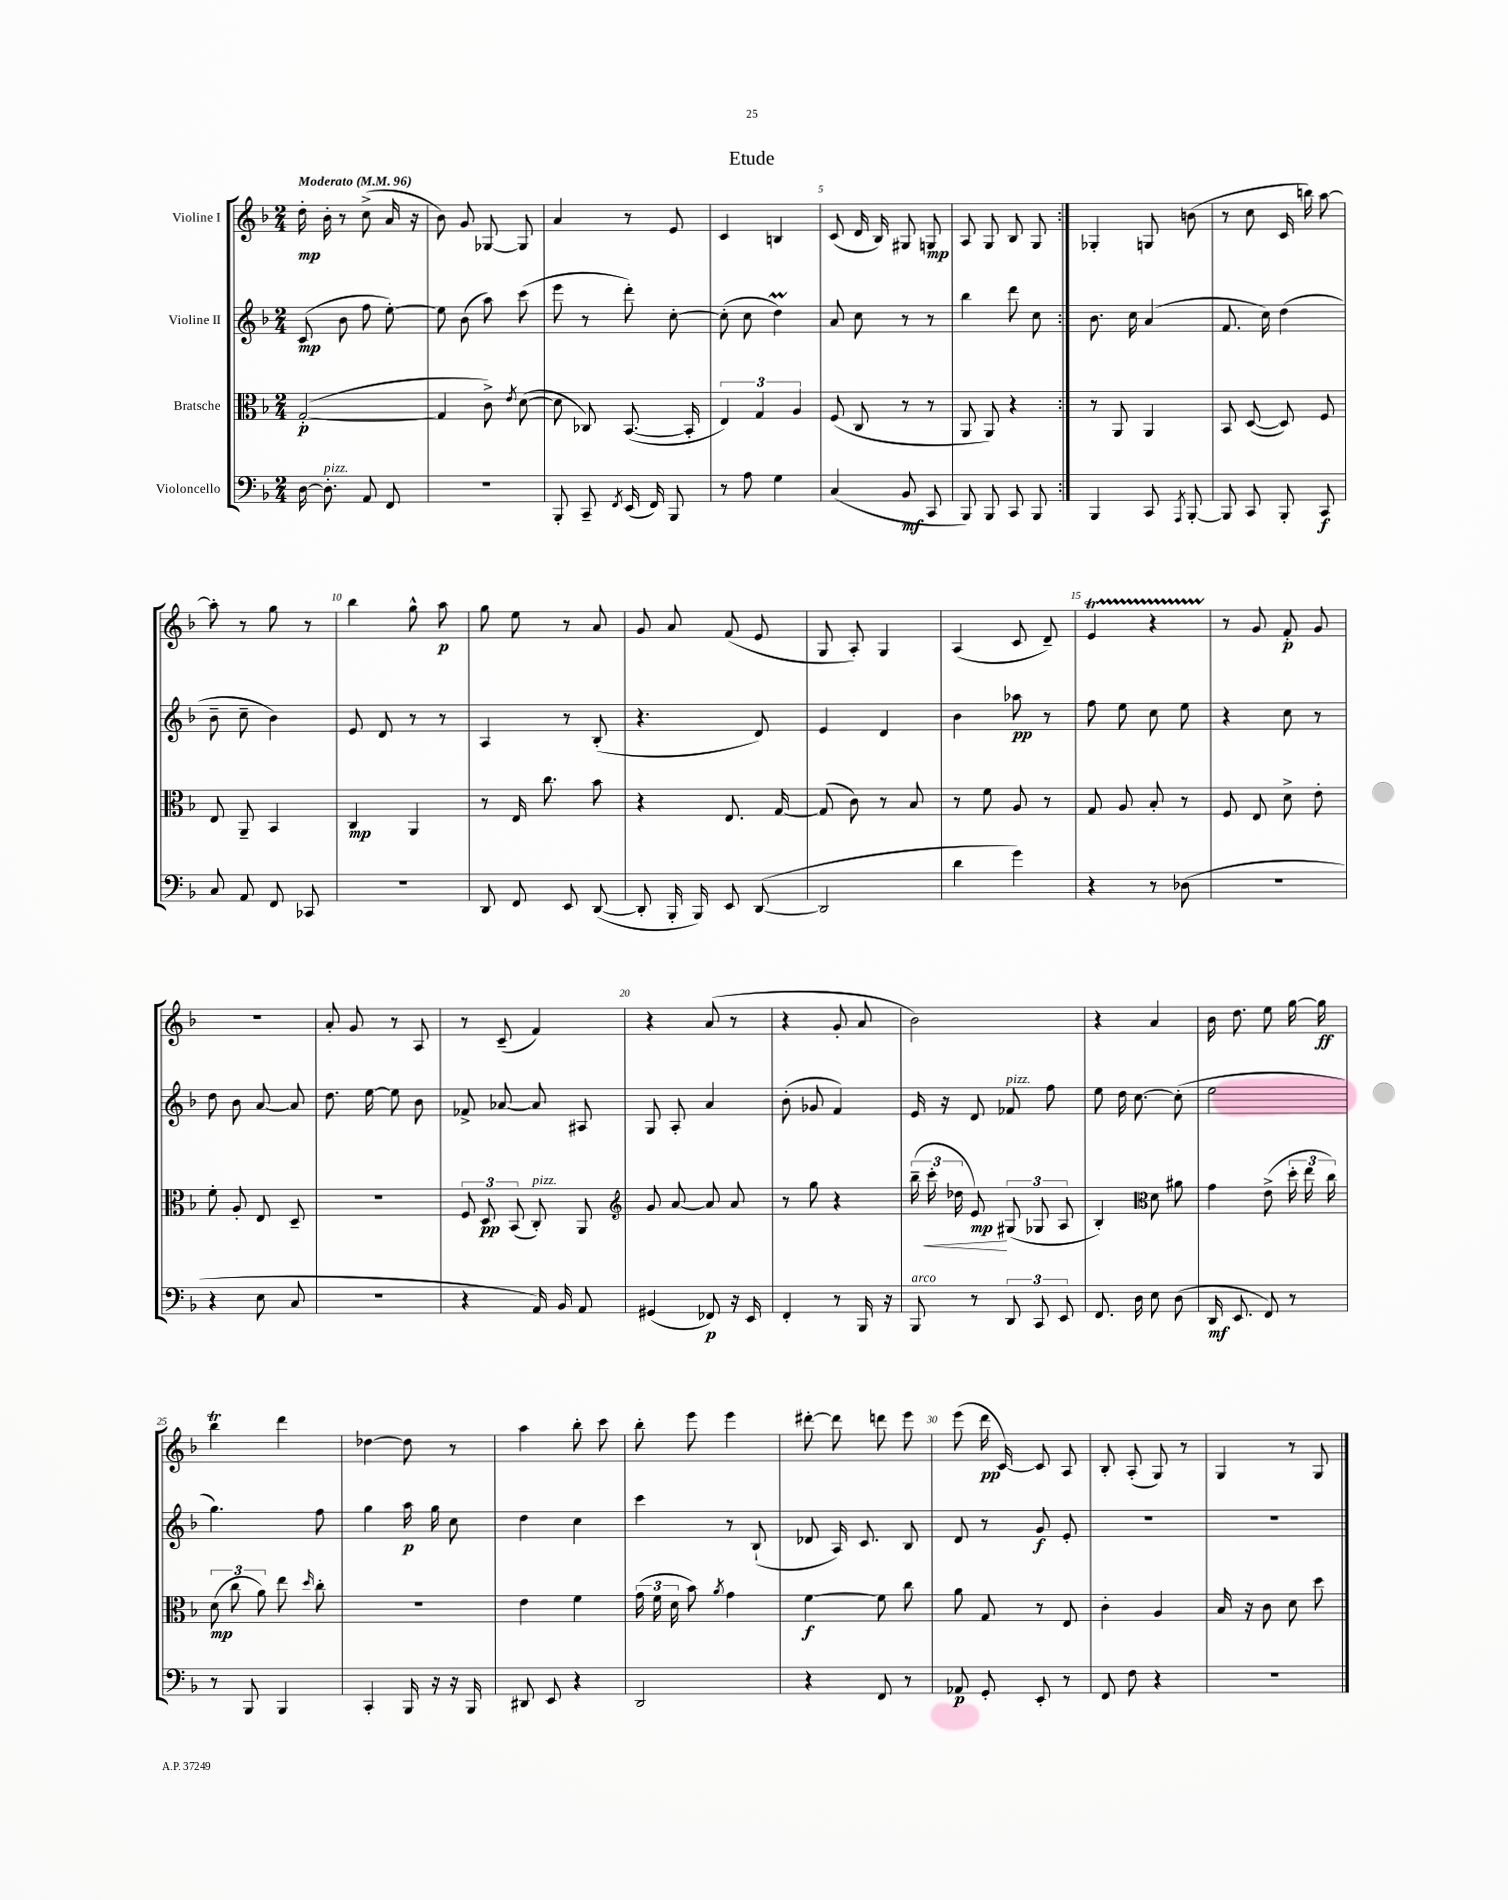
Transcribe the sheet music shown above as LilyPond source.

\header { title = "Etude" }
<<
\new StaffGroup <<
\new Staff = "s0" \with { instrumentName = "Violine I" } {
    \clef treble \key f \major \numericTimeSignature \time 2/4 \tempo "Moderato" 4 = 96
    \autoBeamOff \repeat volta 2 { d''16-.\mp bes'16-. r8 c''8->( a'16 r16 |
    bes'8) g'8 ges8~ ges8 |
    a'4 r8 e'8 |
    c'4 b4 |
    c'8( d'16 bes16) gis8 g8\mp |
    a8 g8 bes8 g8 | }
    ges4-. g8 b'8( |
    r8 c''8 c'16 b''16) a''8~ |
    a''8-. r8 g''8 r8 |
    bes''4 g''8-^ a''8\p |
    g''8 e''8 r8 a'8 |
    g'8 a'8 f'8( e'8 |
    g8 a8-.) g4 |
    a4( c'8 d'8--) |
    e'4\startTrillSpan r4 |
    r8\stopTrillSpan g'8 f'8-.\p g'8 |
    R2 |
    a'8-. g'8 r8 a8 |
    r8 c'8--( f'4) |
    r4 a'8( r8 |
    r4 g'8-. a'8 |
    bes'2) |
    r4 a'4 |
    bes'16 d''8. e''8 g''16~ g''16\ff |
    bes''4\trill d'''4 |
    des''4~ des''8 r8 |
    a''4 bes''8-. c'''8 |
    bes''8-. e'''8 e'''4 |
    dis'''8~-. dis'''8 d'''8 e'''8 |
    e'''8( d'''16\pp c'16~) c'8 a8 |
    bes8-. a8-.( g8) r8 |
    g4 r8 g8 \bar "|." |
}
\new Staff = "s1" \with { instrumentName = "Violine II" } {
    \clef treble \key f \major \numericTimeSignature \time 2/4
    \autoBeamOff \repeat volta 2 { c'8\mp( bes'8 f''8 e''8~-.) |
    e''8 bes'8( a''8) c'''8( |
    e'''8 r8 d'''8-.) c''8~-. |
    c''8-.( c''8 d''4\prall) |
    a'8 c''8 r8 r8 |
    bes''4 d'''8 c''8 | }
    bes'8. c''16 a'4( |
    f'8. c''16) d''4( |
    bes'8-- c''8-- bes'4) |
    e'8 d'8 r8 r8 |
    a4 r8 bes8-.( |
    r4. d'8) |
    e'4 d'4 |
    bes'4 aes''8\pp r8 |
    f''8 e''8 c''8 e''8 |
    r4 c''8 r8 |
    d''8 bes'8 a'8~ a'8 |
    d''8. e''16~ e''8 bes'8 |
    fes'8-> aes'8~ aes'8 ais8 |
    g8 a8-. a'4 |
    bes'8-.( ges'8 f'4) |
    e'16 r16 d'8 fes'8^\markup { \italic "pizz." } f''8 |
    e''8 d''16 c''8.~ c''8-.( |
    e''2 |
    g''4.) f''8 |
    g''4 a''16\p g''16 c''8 |
    d''4 c''4 |
    c'''4 r8 bes8-!( |
    des'8 a16) c'8. bes8 |
    d'8 r8 g'8\f e'8-. |
    R2 |
    R2 \bar "|." |
}
\new Staff = "s2" \with { instrumentName = "Bratsche" } {
    \clef alto \key f \major \numericTimeSignature \time 2/4
    \autoBeamOff \repeat volta 2 { g2~-.\p( |
    g4 c'8->) \acciaccatura { e'8 } d'8~( |
    d'8 ces8) bes,8.~( bes,16-. |
    \tuplet 3/2 { e4) g4 a4 } |
    f8( c8 r8 r8 |
    a,8 a,8) r4 | }
    r8 a,8 a,4 |
    bes,8 d8~( d8) f8 |
    e8 a,8-- bes,4 |
    c4\mp a,4 |
    r8 e16 c''8. bes'8 |
    r4 e8. g16~ |
    g8( c'8) r8 bes8 |
    r8 f'8 a8 r8 |
    g8 a8 bes8-. r8 |
    f8 e8 d'8-> e'8-. |
    f'8-. a8-. e8 d8-- |
    R2 |
    \tuplet 3/2 { f8 d8\pp bes,8( } c8-.^\markup { \italic "pizz." }) a,8 |
    \clef treble g'8 a'8~ a'8 a'8 |
    r8 g''8 r4 |
    \tuplet 3/2 { bes''16--( c'''16-.\< des''16 } e'8\mp\!) \tuplet 3/2 { gis8( ges8 a8 } |
    bes4-.) \clef alto d'8 ais'8 |
    g'4 e'8->( \tuplet 3/2 { d''16-. e''16 c''16) } |
    \tuplet 3/2 { d'8\mp( c''8 a'8) } e''8 \grace { d''16 } c''8-. |
    r2 |
    e'4 f'4 |
    \tuplet 3/2 { g'16( f'16 d'16 } bes'8) \acciaccatura { a'8 } g'4 |
    f'4~\f f'8 c''8 |
    a'8 g8 r8 e8 |
    c'4-. a4 |
    bes16 r16 c'8 d'8 d''8 \bar "|." |
}
\new Staff = "s3" \with { instrumentName = "Violoncello" } {
    \clef bass \key f \major \numericTimeSignature \time 2/4
    \autoBeamOff \repeat volta 2 { d16~ d8.-.^\markup { \italic "pizz." } a,8 f,8 |
    r2 |
    bes,,8-. c,8-- \acciaccatura { f,8 } e,16( f,16) bes,,8 |
    r8 a8 g4 |
    c4( bes,8\mf c,8 |
    bes,,8) bes,,8 c,8 bes,,8 | }
    bes,,4 c,8 \acciaccatura { a,,8 } bes,,8~-. |
    bes,,8 c,8 bes,,8-. c,8\f |
    c8 a,8 f,8 ces,8 |
    R2 |
    d,8 f,8 e,8 d,8~( |
    d,8-. bes,,16-. bes,,16) e,8 d,8~( |
    d,2 |
    d'4 g'4) |
    r4 r8 des8( |
    r2 |
    r4 e8 c8 |
    r2 |
    r4 a,16) bes,16 a,8 |
    gis,4( fes,8\p) r16 e,16 |
    f,4-. r8 bes,,16 r16 |
    bes,,8^\markup { \italic "arco" } r8 \tuplet 3/2 { d,8 c,8 e,8 } |
    f,8. d16 e8 d8( |
    d,16\mf e,8. f,8) r8 |
    r8 bes,,8 bes,,4 |
    c,4-. bes,,16 r16 r16 bes,,16 |
    dis,8 e,8 r4 |
    d,2 |
    r4 f,8 r8 |
    aes,8\p g,8-. e,8-. r8 |
    f,8 f8 r4 |
    R2 \bar "|." |
}
>>
>>
\layout { \context { \Score \override BarNumber.break-visibility = ##(#f #t #t) barNumberVisibility = #(every-nth-bar-number-visible 5) } }
